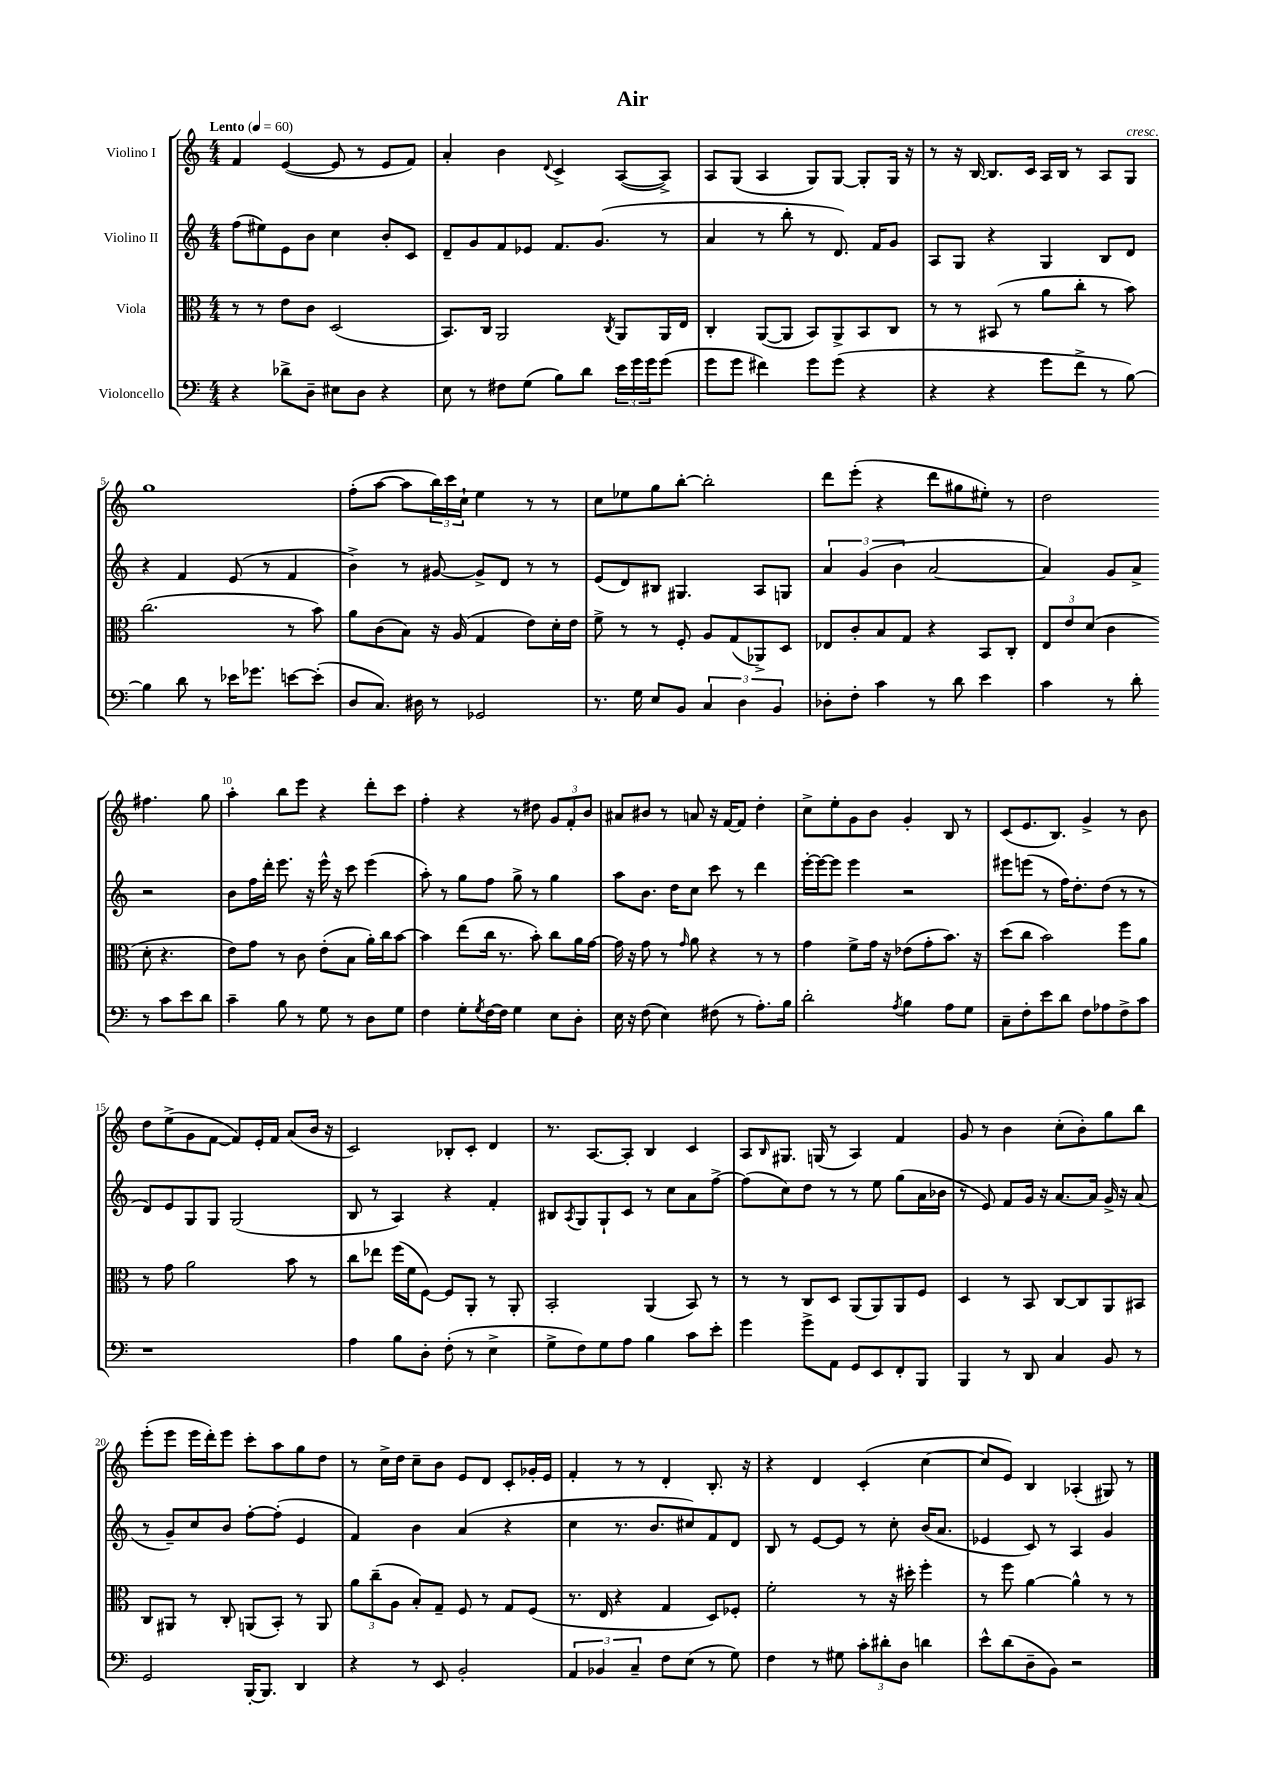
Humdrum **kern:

**kern	**kern	**kern	**kern
*part4	*part3	*part2	*part1
*staff4	*staff3	*staff2	*staff1
*I"Violoncello	*I"Viola	*I"Violino II	*I"Violino I
*clefF4	*clefC3	*clefG2	*clefG2
*k[]	*k[]	*k[]	*k[]
*M4/4	*M4/4	*M4/4	*M4/4
*MM60	*MM60	*MM60	*MM60
=1	=1	=1	=1
!	!	!	!LO:TX:a:B:t=Lento
4r	8r	(8ff\L	4f/
.	8r	8ee#X\)	.
8d-X^\L	8e\L	8e\	([4e/
8D~\J	8c\J	8b\J	.
8E#X\L	(2D/	4cc\	8e/]
8D\J	.	.	8r
4r	.	8b'/L	8e/L
.	.	8c/J	8f/J)
=2	=2	=2	=2
8E\	8.BB/L)	8d~/L	4a'/
8r	.	8g/	.
.	16C/Jk	.	.
8F#X\L	2AA/	8f/	4b\
(8G\J	.	8e-X/J	.
.	.	.	8qqd/
8B\L)	.	8.f/L	4c^/
8d\J	.	.	.
.	.	(8.g/J	.
.	8qC/	.	.
24e\LL	8AA/L	.	([8A/L
24g\	.	.	.
24g\J	.	.	.
(8g\J	16AA/L	8r	8A^/J])
.	16E/JJ	.	.
=3	=3	=3	=3
8g\L	4C'/	4a/	8A/L
8g\J	.	.	(8G/J
4f#X\)	([8AA/L	8r	4A/
.	8AA/J]	8bb'\	.
8g\L	8BB/L)	8r	8G/L)
(8g\J	8AA^/	8.d/)	[8G/J
4r	8BB/	.	8G'/L]
.	.	16f/KL	.
.	8C/J	8g/J	16G/Jk
.	.	.	16r
=4	=4	=4	=4
4r	8r	8A/L	8r
.	8r	8G/J	16r
.	.	.	[16B/
4r	(8BB#X/	4r	8.B/L]
.	8r	.	.
.	.	.	16c/Jk
8g\L	8a\L	4G/	16A/LL
.	.	.	16B/JJ
8f^\J	8cc'\J	.	8r
8r	8r	8B/L	8A/L
!	!	!	!LO:TX:a:i:t=cresc.
[8B\)	8b\)	8d/J	8G/J
!!LO:LB:g=z
=5	=5	=5	=5
4B\]	(2.cc\	4r	1gg
8d\	.	4f/	.
8r	.	.	.
16e-X\KL	.	(8e/	.
8.g-X\J	.	.	.
.	.	8r	.
[8en\L	8r	4f/	.
(8e'\J]	8b\)	.	.
=6	=6	=6	=6
8D/L	8a\L	4b^\)	(8ff'\L
8.C/J)	(8c\	.	[8aa\J
.	8B\J)	8r	8aa\L]
16D#X\	.	.	.
8r	16r	[8g#X/	24bb\L)
.	.	.	24ccc\
.	(16A/	.	.
.	.	.	24cc`\JJ
2GG-X/	4G/	8g#^/L]	4ee\
.	.	8d/J	.
.	8e\L)	8r	8r
.	16d'\L	8r	8r
.	16e\JJ	.	.
=7	=7	=7	=7
8.r	8f^\	(8e/L	8cc\L
.	8r	8d/)	8ee-X\
16G\	.	.	.
8E/L	8r	8B#X/J	8gg\
8BB/J	8F'/	4.G#X/	[8bb'\J
6C/	8A/L	.	2bb'\]
.	(8G/	.	.
6D\	.	.	.
.	8AA-X^/)	8A/L	.
6BB/	.	.	.
.	8D/J	8Gn/J	.
=8	=8	=8	=8
8D-X'\L	8E-X/L	6a/	8ddd\L
8F'\J	8c'/	.	(8eee'\J
.	.	(6g/	.
4c\	8B/	.	4r
.	.	6b\	.
.	8G/J	.	.
8r	4r	[2a/	8ddd\L
8d\	.	.	8gg#X\
4e\	8BB/L	.	8ee#X'\J)
.	8C'/J	.	8r
=9	=9	=9	=9
4c\	12E/L	4a/])	2dd\
.	12e/	.	.
.	(12d/J	.	.
8r	4c\	8g/L	.
8d'\	.	8a^/J	.
8r	8d'\	2r	4.ff#X\
8c\L	4.r	.	.
8e\	.	.	.
8d\J	.	.	8gg\
!!LO:LB:g=z
=10	=10	=10	=10
4c~\	8e\L)	8b\L	4aa'\
.	8g\J	16ff\L	.
.	.	16ddd'\JJ	.
8B\	8r	8.eee\	8bb\L
8r	8c\	.	8eee\J
.	.	16r	.
8G\	(8e'\L	16eee^^\	4r
.	.	16r	.
8r	8B\J	8ccc\	.
8D\L	16a'\LL)	(4eee\	8ddd'\L
.	16cc\J	.	.
8G\J	[8b\J	.	8ccc\J
=11	=11	=11	=11
4F\	4b\]	8aa'\)	4ff'\
.	.	8r	.
8G'\L	(8ee\L	8gg\L	4r
8qG/	.	.	.
[16F\L	16cc\Jk	8ff\J	.
16F\JJ]	8.r	.	.
4G\	.	8gg^\	8r
.	8b'\)	8r	8dd#X\
8E\L	8cc\L	4gg\	12g/L
.	.	.	12f'/
8D'\J	16a\L	.	.
.	.	.	12b/J
.	[16g\JJ	.	.
=12	=12	=12	=12
16E\	16g\]	8aa\L	8a#X/L
16r	16r	.	.
(8F\	8g\	8.b\J	8b#X/J
4E\)	8r	.	8r
.	.	16dd\KL	.
.	16qqg/	.	.
.	8a\	8cc\J	8an/
(8F#X\	4r	8ccc\	16r
.	.	.	[16f/KL
8r	.	8r	8f/J]
8.A'\L)	8r	4ddd\	4dd'\
.	8r	.	.
16B\Jk	.	.	.
=13	=13	=13	=13
2d'\	4g\	[16eee'\LL	8cc^\L
.	.	16eee\J_	.
.	.	8eee\J]	8ee'\
.	8f^\L	4eee\	8g\
.	16g\Jk	.	8b\J
.	16r	.	.
8qA/	.	.	.
4B\	(8e-X\L	2r	4g'/
.	8g'\	.	.
8A\L	8.b\J)	.	8B/
8G\J	.	.	8r
.	16r	.	.
=14	=14	=14	=14
8C~\L	(8dd\L	8eee#X\L	(8c/L
8F'\	8cc\J	(8eeen\J	8.e/
8e\	2b\)	8r	.
.	.	.	8.B/J)
8d\J	.	16ff\KL)	.
.	.	8.dd'\	.
8F\L	.	.	4g^/
8A-X\	.	(8dd\J	.
8F^\	8ff\L	8r	8r
8c\J	8a\J	8r	8b\
!!LO:LB:g=z
=15	=15	=15	=15
1r	8r	8d/L)	8dd\L
.	8g\	8e/	(8ee^\
.	2a\	8G/	8g\
.	.	8G/J	[8f\J
.	.	(2G/	8f/L])
.	.	.	16e'/L
.	.	.	16f/JJ
.	8b\	.	(8a/L
.	8r	.	16b/Jk
.	.	.	16r
=16	=16	=16	=16
4A\	8cc\L	8B/	2c/)
.	8ee-X\J	8r	.
8B\L	(16ff\LL	4A/)	.
.	16f\J	.	.
8D'\J	[8F\J)	.	.
(8F'\	8F/L]	4r	8B-X'/L
8r	8AA'/J	.	8c'/J
4E^\	8r	4f'/	4d/
.	8AA'/	.	.
=17	=17	=17	=17
8G^\L	2BB'/	8B#X/L	8.r
.	.	8qA/	.
8F\)	.	8G/	.
.	.	.	[8.A/L
8G\	.	8G`/	.
8A\J	.	8c/J	8A'/J]
4B\	(4AA/	8r	4B/
.	.	8cc\L	.
8c\L	8BB/)	8a\	4c/
8e'\J	8r	[8ff^\J	.
=18	=18	=18	=18
4g\	8r	(8ff\L]	8A/L
.	.	.	16qqB/
.	8r	8cc\)	8.G#X/J
8g^\L	8C/L	8dd\J	.
.	.	.	(16Gn/
8AA\J	8D/J	8r	8r
8GG/L	(8AA/L	8r	4A/)
8EE/	8AA/)	8ee\	.
8FF'/	8AA/	(8gg\L	4f/
8BBB/J	8F/J	16a\L	.
.	.	16b-X\JJ	.
=19	=19	=19	=19
4BBB/	4D/	8r	8g/
.	.	8e/)	8r
8r	8r	8f/L	4b\
8DD/	8BB/	16g/Jk	.
.	.	16r	.
4C/	[8C/L	[8.a/L	(8cc'\L
.	8C/]	.	8b'\)
.	.	16a/Jk]	.
8BB/	8AA/	16g^/	8gg\
.	.	16r	.
8r	8BB#X/J	(8a/	8bb\J
!!LO:LB:g=z
=20	=20	=20	=20
2GG/	8C/L	8r	(8eee'\L
.	8AA#X/J	8g~/L)	8eee\J
.	8r	8cc/	16eee\LL
.	.	.	16ddd'\J)
.	8C'/	8b/J	8eee\J
[16BBB'/KL	(8AAn/L	[8ff'\L	8ccc'\L
8.BBB/J]	.	.	.
.	8BB'/J)	(8ff'\J]	8aa\
4DD/	8r	4e/	8gg\
.	8AA/	.	8dd\J
=21	=21	=21	=21
4r	12a\L	4f/)	8r
.	(12cc~\	.	.
.	.	.	16cc^\LL
.	12A\J	.	.
.	.	.	16dd\JJ
8r	8B'/L)	4b\	8cc~\L
8EE/	8G~/J	.	8b\J
2BB'/	8F/	(4a/	8e/L
.	8r	.	8d/J
.	8G/L	4r	8c'/L
.	(8F/J	.	16g-X'/L
.	.	.	16e/JJ
=22	=22	=22	=22
6AA/	8.r	4cc\	4f'/
6BB-X/	.	.	.
.	16E/	.	.
.	4r	8.r	8r
6C~/	.	.	.
.	.	.	8r
.	.	8.b/L	.
8F\L	4G/	.	4d'/
(8E\J	.	8cc#X/)	.
8r	8D/L)	8f/	8.B'/
8G\)	8F-X'/J	8d/J	.
.	.	.	16r
=23	=23	=23	=23
4F\	2f'\	8B/	4r
.	.	8r	.
8r	.	[8e/L	4d/
8G#X\	.	8e/J]	.
12c'\L	8r	8r	(4c'/
12d#X'\	.	.	.
.	16r	8cc'\	.
12D\J	.	.	.
.	16dd#X'\	.	.
4dn\	4ff'\	(16b/KL	[4cc\
.	.	8.a/J	.
=24	=24	=24	=24
8e^^\L	8r	4e-X/	8cc/L]
(8d\	8ff\	.	8e/J)
8D~\	[4a\	8c/)	4B/
8BB\J)	.	8r	.
2r	4a^^\]	4A/	(4A-X'/
.	8r	4g/	8G#X/)
.	8r	.	8r
==	==	==	==
*-	*-	*-	*-
